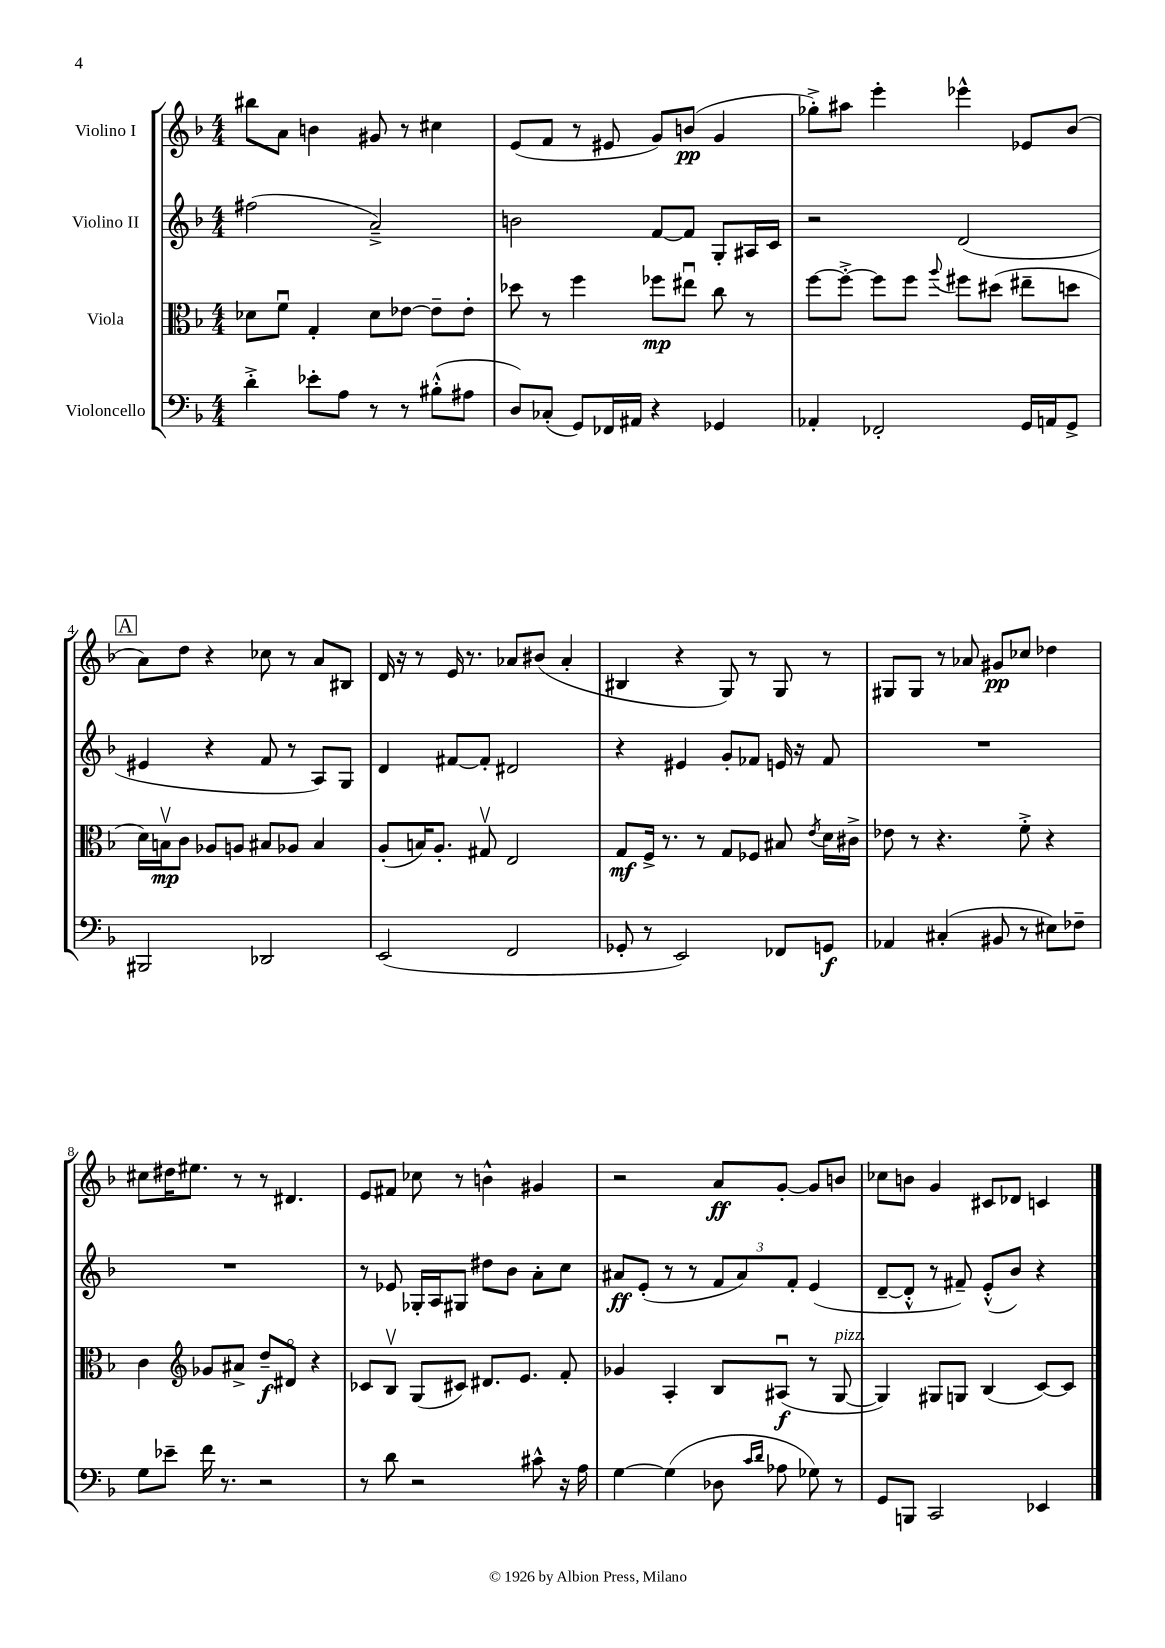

**kern	**kern	**kern	**kern
*staff4	*staff3	*staff2	*staff1
*clefF4	*clefC3	*clefG2	*clefG2
*k[b-]	*k[b-]	*k[b-]	*k[b-]
*M4/4	*M4/4	*M4/4	*M4/4
4d'^	8d-	(2ff#	8bb#
.	8fu	.	8a
8e-'	4G'	.	4b
8A	.	.	.
8r	8d-	2a~^)	8g#
8r	[8e-	.	8r
(8B#'^^	8e-~]	.	4cc#
8A#	8e-'	.	.
=	=	=	=
8D)	8dd-	2b	(8e
(8C-'	8r	.	8f
8GG)	4ff	.	8r
16FF-	.	.	8e#
16AA#	.	.	.
4r	8ff-	[8f	8g)
.	8ee#u	8f]	(8b
4GG-	8cc	8G'	4g
.	8r	16A#	.
.	.	16c	.
=	=	=	=
4AA-'	[8ff	2r	8gg-'^)
.	8ff'^_	.	8aa#
2FF-'	8ff]	.	4eee'
.	8ff	.	.
.	8qqaa	.	.
.	8ff#	(2d	4eee-^^
.	(8dd#	.	.
16GG	8ee#~	.	8e-
16AA	.	.	.
8GG^	8dd	.	(8b-
=	=	=	=
2BBB#	16d)	4e#	8a)
.	16Bv	.	.
.	8c	.	8dd
.	8A-	4r	4r
.	8A	.	.
2DD-	8B#	8f	8cc-
.	8A-	8r	8r
.	4B#	8A)	8a
.	.	8G	8B#
=	=	=	=
(2EE	(8A'	4d	16d
.	.	.	16r
.	16B)	.	8r
.	8.A'	.	.
.	.	[8f#	16e
.	.	.	8.r
.	8G#v	8f#']	.
2FF	2E	2d#	8a-
.	.	.	(8b#
.	.	.	4a-'
=	=	=	=
8GG-'	8G	4r	4B#
8r	16F^	.	.
.	8.r	.	.
2EE)	.	4e#	4r
.	8r	.	.
.	8G	8g'	8G)
.	8F-	8f-	8r
8FF-	8B#	16e	8G
.	.	16r	.
.	8qe	.	.
8GG	16d	8f-	8r
.	16c#^	.	.
=	=	=	=
4AA-	8e-	1r	8G#
.	8r	.	8G#
(4C#'	4.r	.	8r
.	.	.	8a-
8BB#	.	.	8g#
8r	8f'^	.	8cc-
8E#)	4r	.	4dd-
8F-~	.	.	.
=	=	=	=
8G	4c	1r	8cc#
8e-~	.	.	16dd#
.	.	.	8.ee#
*	*clefG2	*	*
16f	8g-	.	.
8.r	.	.	.
.	8a#^	.	8r
2r	8dd~	.	8r
.	8d#o	.	4.d#
.	4r	.	.
=	=	=	=
8r	8c-	8r	8e
8d	8B-v	8e-	8f#
2r	(8G	16G-'	8cc-
.	.	16A	.
.	8c#)	8G#	8r
.	8.d#	8dd#	4b^^
.	.	8b-	.
.	8.e	.	.
8c#^^	.	8a'	4g#
16r	8f'	8cc	.
16A	.	.	.
=	=	=	=
[4G	4g-	8a#	2r
.	.	(8e'	.
(4G]	4A'	8r	.
.	.	8r	.
8D-	8B-	12f	8a
.	.	12a#)	.
16qqc	.	.	.
16qqd	.	.	.
8A-	(8A#u	.	[8g'
.	.	12f'	.
8G-)	8r	(4e	8g]
8r	[8G	.	8b
=	=	=	=
8GG	4G])	[8d~	8cc-
8BBB	.	8d'^^]	8b
2CC	8G#	8r	4g
.	8G	8f#~)	.
.	(4B-	(8e'^^	8c#
.	.	8b-)	8d-
4EE-	[8c)	4r	4c
.	8c]	.	.
==	==	==	==
*-	*-	*-	*-
